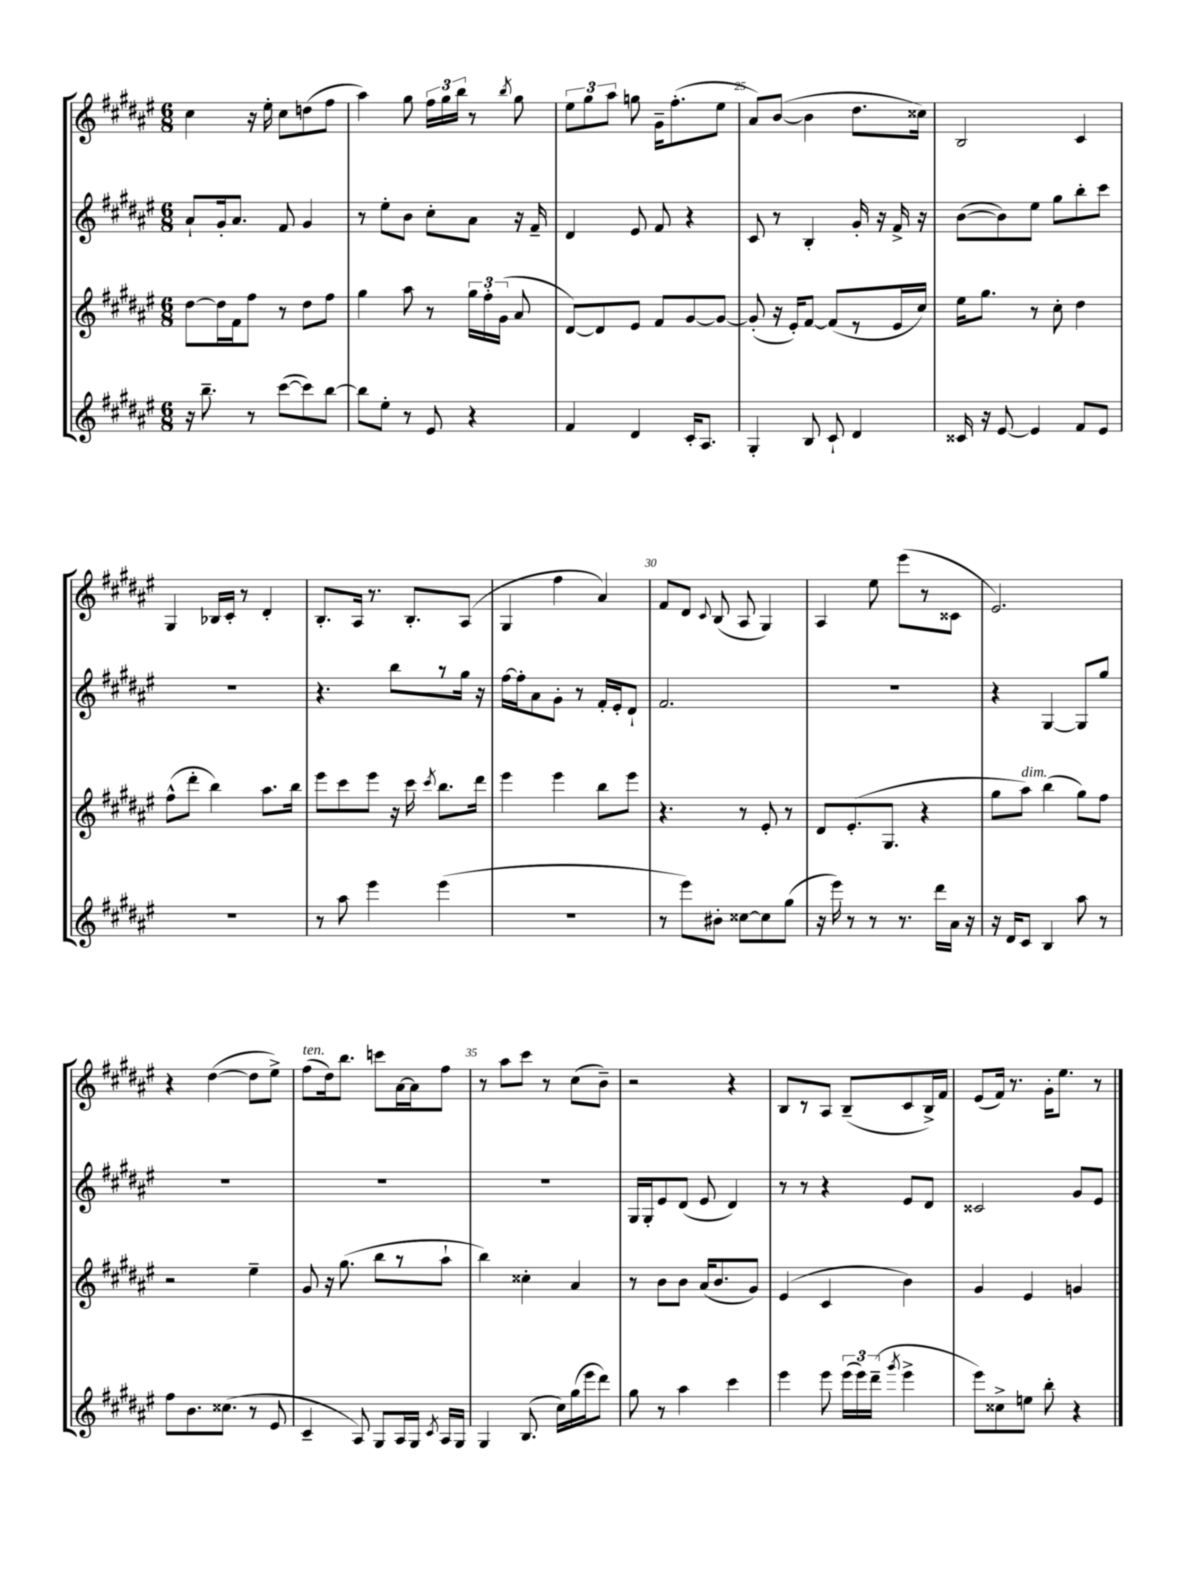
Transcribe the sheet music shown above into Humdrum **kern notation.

**kern	**kern	**kern	**kern
*staff4	*staff3	*staff2	*staff1
*clefG2	*clefG2	*clefG2	*clefG2
*k[f#c#g#d#a#e#]	*k[f#c#g#d#a#e#]	*k[f#c#g#d#a#e#]	*k[f#c#g#d#a#e#]
*M6/8	*M6/8	*M6/8	*M6/8
16r	[8dd#\L	8a#`/L	4cc#\
8.bb~\	.	.	.
.	16dd#\]L	16g#'/k	.
.	16f#\J	8.a#/J	.
8r	8ff#\J	.	16r
.	.	.	16ee#'\
([8ccc#\L	8r	8f#/	8cc#\L
8ccc#\])	8dd#\L	4g#/	(8dd\
[8bb\J	8ff#\J	.	8ff#\J
=	=	=	=
8bb\]L	4gg#\	8r	4aa#\)
8ee#'\J	.	8ee#'\L	.
8r	8aa#\	8b\J	8gg#\
8e#/	8r	8cc#'\L	24ff#\LL
.	.	.	24gg#\
.	.	.	24bb\JJ
4r	24gg#\LL	8a#\J	8r
.	24ff#'\	.	.
.	(24g#\JJ	.	.
.	.	.	8qbb/
.	8a#/	16r	8gg#\
.	.	16f#~/	.
=	=	=	=
4f#/	[8d#/L)	4d#/	12ee#\L
.	.	.	12gg#\
.	8d#/]	.	.
.	.	.	12aa#\J
4d#/	8e#/J	8e#/	8gg\
.	8f#/L	8f#/	16g#~\LK
.	.	.	(8.ff#'\
16c#'/LK	[8g#/	4r	.
8.A#/J	.	.	.
.	8g#/_J	.	8ee#\J
=	=	=	=
4G#'/	(8g#'/]	8c#/	8a#/L)
.	16r	8r	([8b/J
.	16e#'/LK)	.	.
8B/	[8f#/J	4B'/	4b\]
8c#`/	(8f#/]L	.	.
4d#/	8r	16g#'/	8.dd#\L
.	.	16r	.
.	16e#/L	16f#^/	.
.	16cc#/JJ)	16r	16cc##\Jk)
=	=	=	=
16c##/	16ee#\LK	([8b\L	2B/
16r	8.gg#\J	.	.
[8e#/	.	8b\])	.
4e#/]	8r	8ee#\J	.
.	8cc#'\	8gg#\L	.
8f#/L	4dd#\	8bb'\	4c#/
8e#/J	.	8ccc#\J	.
=	=	=	=
2.r	(8ff#^^\L	2.r	4G#/
.	8ddd#'\J	.	.
.	4bb\)	.	16B-/LL
.	.	.	16c#'/JJ
.	.	.	8r
.	8.aa#\L	.	4d#'/
.	16bb\Jk	.	.
=	=	=	=
8r	8eee#\L	4.r	8.B'/L
8aa#\	8ccc#\	.	.
.	.	.	16A#/Jk
4eee#\	8eee#\J	.	8.r
.	16r	8bb\L	.
.	16ccc#\	.	8.B'/L
.	8qccc#/	.	.
(4eee#\	8.bb\L	8r	.
.	.	16gg#\Jk	(8A#/J
.	16ddd#\Jk	16r	.
=	=	=	=
2.r	4eee#\	[16ff#\LL	4G#/
.	.	16ff#'\]J	.
.	.	8a#\	.
.	4eee#\	8g#'\J	4ff#\
.	.	8r	.
.	8bb\L	16f#'/LL	4a#/)
.	.	16e#'/J	.
.	8eee#\J	8d#`/J	.
=	=	=	=
8r	4.r	2.f#/	8f#/L
8eee#\L)	.	.	8d#/J
.	.	.	8qqc#/
8b#'\J	.	.	(8B/
[8cc##\L	8r	.	8A#/
8cc##\]	8e#'/	.	4G#/)
(8gg#\J	8r	.	.
=	=	=	=
16r	8d#/L	2.r	4A#/
16eee#\)	.	.	.
8r	(8.e#'/	.	.
8r	.	.	8ee#\
.	8.G#/J	.	.
8.r	.	.	(8eee#\L
.	4r	.	8r
16ddd#\LL	.	.	.
16a#\JJ	.	.	8c##\J
16r	.	.	.
=	=	=	=
16r	8gg#\L	4r	2.e#/)
16d#/LK	.	.	.
8c#/J	8aa#\J)	.	.
4B/	(4bb\	[4G#/	.
8aa#\	8gg#\L)	8G#/]L	.
8r	8ff#\J	8gg#/J	.
=	=	=	=
8ff#\L	2r	2.r	4r
8.b\	.	.	.
.	.	.	([4dd#\
(8.cc##\J	.	.	.
8r	4ee#~\	.	8dd#\]L
8e#/	.	.	8ee#^\J)
=	=	=	=
4c#~/	8g#/	2.r	(8ff#\L
.	16r	.	16dd#\k)
.	(8.gg#\	.	8.bb\J
8A#/)	.	.	.
8G#/L	8bb\L	.	8ccc\L
16A#/L	8r	.	[16a#\L
16G#/JJ	.	.	16a#\]J
8qc#/	.	.	.
16A#/LL	8aa#`\J	.	8ff#\J
16G#/JJ	.	.	.
=	=	=	=
4G#/	4bb\)	2.r	8r
.	.	.	8aa#\L
(8.B/	4cc##'\	.	8ccc#\J
.	.	.	8r
16cc#\LL)	.	.	.
(16gg#\	4a#/	.	(8cc#\L
16eee#\J	.	.	.
8ddd#\J)	.	.	8b~\J)
=	=	=	=
8gg#\	8r	16G#/LL	2r
.	.	16G#'/J	.
8r	8b\L	8e#/	.
4aa#\	8b\J	(8d#/J	.
.	(16a#/LK	8e#/	.
.	8.b/	.	.
4ccc#\	.	4d#/)	4r
.	8g#/J)	.	.
=	=	=	=
4eee#\	(4e#/	8r	8B/L
.	.	8r	8r
8eee#\	4c#/	4r	8A#/J
(24eee#\LL	.	.	(8B~/L
24eee#\)	.	.	.
(24ddd#~\JJ	.	.	.
8qggg#/	.	.	.
4eee#^\	4b\)	8e#/L	8c#/
.	.	8d#/J	16B^/L)
.	.	.	16f#/JJ
=	=	=	=
8eee#\L)	4g#/	2c##/	(8e#/L
8cc##^\	.	.	16f#/Jk)
.	.	.	8.r
8ee\J	4e#/	.	.
8bb'\	.	.	16g#'\LK
.	.	.	8.ee#\J
4r	4g/	8g#/L	.
.	.	8e#/J	8r
==	==	==	==
*-	*-	*-	*-
